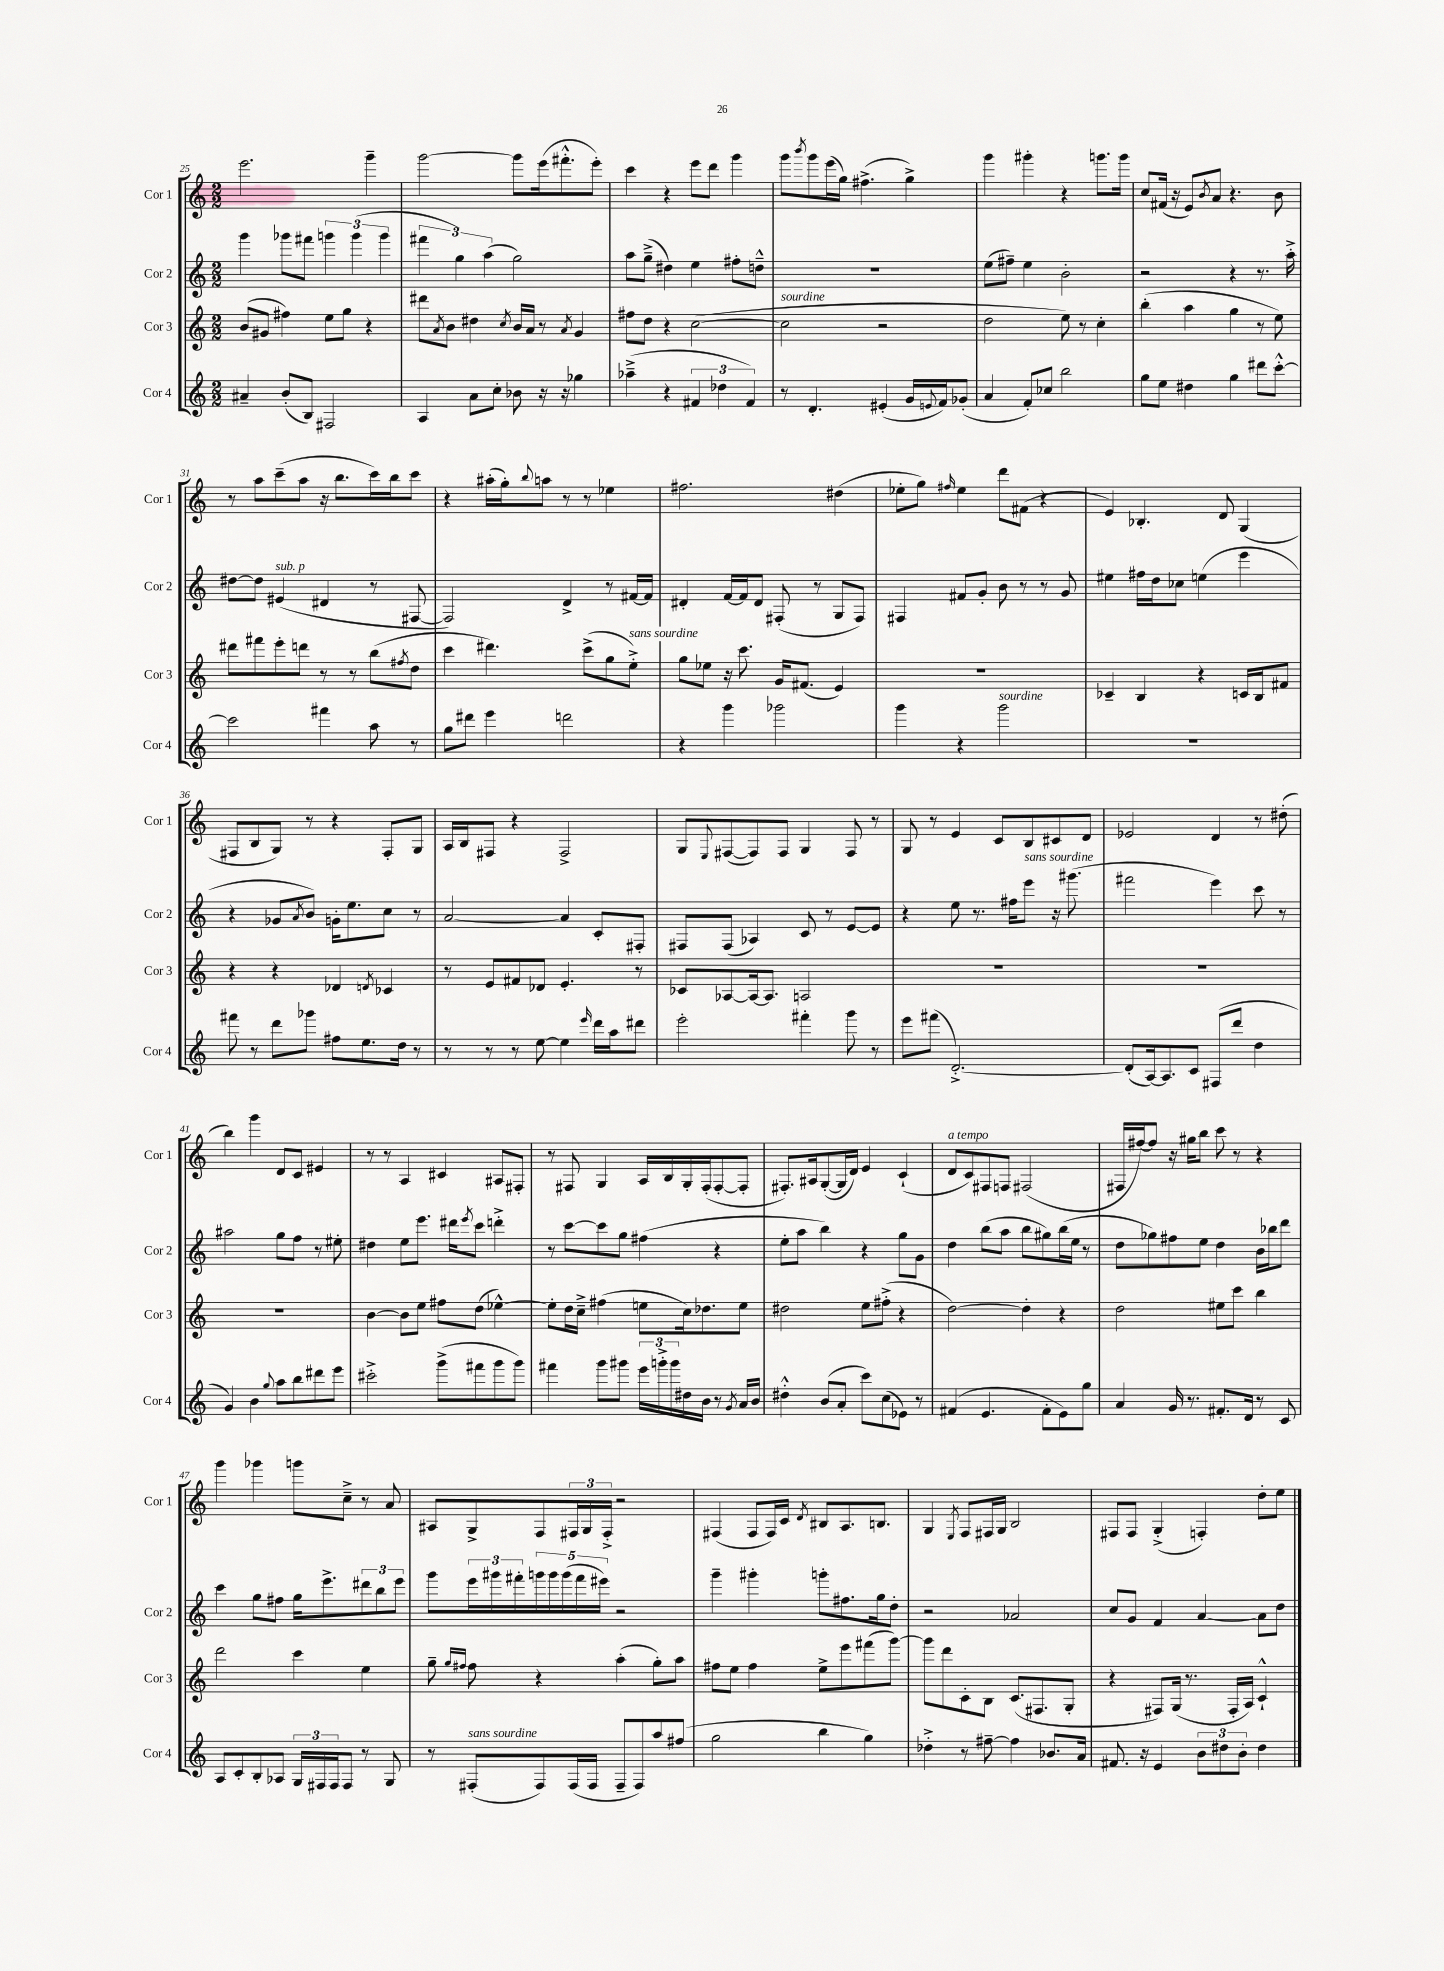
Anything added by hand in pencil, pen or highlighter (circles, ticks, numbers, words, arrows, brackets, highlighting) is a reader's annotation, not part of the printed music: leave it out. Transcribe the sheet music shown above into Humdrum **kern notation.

**kern	**kern	**kern	**kern
*staff4	*staff3	*staff2	*staff1
*clefG2	*clefG2	*clefG2	*clefG2
*k[]	*k[]	*k[]	*k[]
*M2/2	*M2/2	*M2/2	*M2/2
4a#~	(8b	4ggg	2.eee
.	8g#	.	.
(8b'	4ff#)	8ggg-	.
8B)	.	8fff#	.
2F#	8ee	6ggg	.
.	8gg	.	.
.	.	(6ggg	.
.	4r	.	4ggg~
.	.	6ggg	.
=	=	=	=
4A	8ddd#	6fff#	[2ggg
.	8qa	.	.
.	8b	.	.
.	.	6gg)	.
8a	4dd#	.	.
.	.	(6aa	.
8cc'	.	.	.
.	8qcc	.	.
8b-	16b	2gg)	8ggg]
.	16a	.	.
16r	8r	.	(16eee
16r	.	.	8.fff#'^^
.	8qa	.	.
4gg-	4g	.	.
.	.	.	8eee')
=	=	=	=
(4aa-~^	8ff#	8aa	4ccc
.	8dd	(8gg~^	.
4r	4r	4dd#)	4r
6f#	([2cc	4ee	8eee
.	.	.	8ddd
6dd-	.	.	.
.	.	8ff#'	4ggg
6f#)	.	.	.
.	.	8dd~^^	.
=	=	=	=
8r	2cc]	1r	8ggg
.	.	.	8qbbb
4.d'	.	.	8ggg
.	.	.	(16eee
.	.	.	16gg)
.	.	.	(4.ff#^
(4e#'	2r	.	.
16g	.	.	4gg^)
8qqe	.	.	.
16f)	.	.	.
(8g-'	.	.	.
=	=	=	=
4a	2dd	(8ee	4ggg
.	.	8ff#~)	.
8f')	.	4ee	4ggg#'
8cc-	.	.	.
2bb	8ee)	2b'	4r
.	8r	.	.
.	4cc'	.	8.ggg
.	.	.	16ggg
=	=	=	=
8gg	(4bb'	2r	8cc
8ee	.	.	(16f#
.	.	.	16r
4dd#	4aa	.	8e)
.	.	.	8qb
.	.	.	8a
4gg	4gg	4r	4.r
8ddd#	8r	8.r	.
[8ccc'^^	8ee)	.	8b
.	.	16aa'^	.
=	=	=	=
2ccc]	8ddd#	[8dd#	8r
.	8fff#	8dd#]	8aa
.	8eee'	(4e#	(8ccc~
.	8ddd	.	8aa
4fff#	8r	4d#	16r
.	.	.	8.bb
.	8r	.	.
8aa	(8bb	8r	16ccc)
.	.	.	16bb
.	8qff#	.	.
8r	8dd	[8F#	8ccc
=	=	=	=
8gg	4ccc	2F#])	4r
8ddd#	.	.	.
4eee	4.ddd#)	.	(16aa#'
.	.	.	16gg')
.	.	.	8qqbb
.	.	.	8aa
2ddd	.	4d^	8r
.	(8ccc^	.	8r
.	8gg	8r	4ee-
.	8ee'^)	[16f#	.
.	.	16f#]	.
=	=	=	=
4r	8gg	4d#'	2.ff#
.	8ee-	.	.
4ggg	16r	[16f	.
.	8.ccc	16f]	.
.	.	8d#	.
2ggg-	16g	(8F#'	.
.	(8.f#	.	.
.	.	8r	.
.	4e)	8G	(4dd#
.	.	8F#)	.
=	=	=	=
4ggg	1r	4F#	8ee-'
.	.	.	8gg)
.	.	.	16qqff#
4r	.	8f#	4ee-
.	.	8g'	.
2ggg	.	8b	8ddd
.	.	8r	(8f#
.	.	8r	4r
.	.	8g	.
=	=	=	=
1r	4c-~	4ee#	4e)
.	4B	16ff#	4.B-'
.	.	16dd	.
.	.	8cc-	.
.	4r	(4ee	.
.	.	.	8d
.	16c	4eee	(4G
.	16B	.	.
.	8f#	.	.
=	=	=	=
8fff#	4r	4r	8F#
8r	.	.	8B
8ddd	4r	8g-	8G)
.	.	8qa	.
8ggg-	.	8b)	8r
8ff#	4d-	16g'	4r
.	.	8.ee	.
8.ee	.	.	.
.	8qd	.	.
.	4c-	8cc	8F#'
16dd	.	.	.
8r	.	8r	8G
=	=	=	=
8r	8r	[2a	16A
.	.	.	16B
8r	8e	.	8F#
8r	8f#	.	4r
[8ee	8d-	.	.
4ee]	4.e'	4a]	2F#^
16qqeee	.	.	.
16ddd	.	8c'	.
16aa	.	.	.
8ddd#	8r	8F#'	.
=	=	=	=
2eee'	8c-	8F#	8G
.	.	.	8qqE
.	[8A-	(8F#	([8F#
.	16A-_	4A-)	8F#])
.	8.A-]	.	.
.	.	.	8F#
4fff#'	2A	8c	4G
.	.	8r	.
8ggg	.	[8e	8F#
8r	.	8e]	8r
=	=	=	=
8eee	1r	4r	8G
(8fff#	.	.	8r
[2.d'^)	.	8ee	4e
.	.	8.r	.
.	.	.	8c
.	.	16ff#	.
.	.	8eee	8B
.	.	16r	8c#
.	.	(8.ggg#	.
.	.	.	8d
=	=	=	=
(8d']	1r	2fff#	2e-
[16A)	.	.	.
8.A]	.	.	.
8c	.	.	.
(8F#	.	4eee)	4d
8ddd	.	.	.
4dd	.	8ccc	8r
.	.	8r	(8dd#'
=	=	=	=
4g)	1r	2aa#	4bb)
4b	.	.	4ggg
8qqgg	.	.	.
8aa	.	8gg	8d
8bb	.	8ff	8c
8ddd#	.	8r	4e#
8eee	.	8ee#'	.
=	=	=	=
2ccc#'^	[4b	4dd#	8r
.	.	.	8r
.	8b]	8ee	4A
.	8ee	8.eee	.
(8ggg^	8ff#	.	4c#
.	.	16ddd#	.
.	.	8qeee	.
8fff#	(8dd	8ccc	.
8ggg	[4ee-^^)	4ddd'^	8A#
8ggg)	.	.	8F#'
=	=	=	=
4fff#	8ee-']	8r	8r
.	16dd	[8ccc	8F#
.	16cc~^	.	.
8ggg	(4ff#	8ccc]	4G
8ggg#	.	8gg	.
24eee	8ee	(4ff#	16A
24ggg'^	.	.	.
.	.	.	16B
24ggg	.	.	.
16dd#	16cc)	.	16G'
16b	8.dd-	.	(16F#'
8r	.	4r	[8F#'
8qg	.	.	.
16a	8ee	.	8F#']
16b	.	.	.
=	=	=	=
4dd#'^^	2dd#	8ee'	8.F#')
.	.	8aa	.
.	.	.	16A#
(8b	.	4bb)	([8G'
8a'	.	.	16G]
.	.	.	16d)
8ccc)	8ee	4r	4e
(8cc	(8ff#'^	.	.
8e-)	4r	8gg	(4c`
8r	.	8g	.
=	=	=	=
(4f#	[2dd)	4dd	8d
.	.	.	8c)
4.e	.	(8bb	8F#
.	.	8aa	8F
.	4dd']	8bb	(2F#
8f#'	.	8gg#)	.
8e)	4r	(16bb	.
.	.	16ee	.
8gg	.	8r	.
=	=	=	=
4a	2dd	8dd	16F#
.	.	.	[16ff#)
.	.	8gg-)	8ff#]
16g	.	8ff#	16r
8.r	.	.	16gg#
.	.	8ee	8bb
8.f#'	8ee#	4dd	8ccc
.	8ccc	.	8r
16d	.	.	.
8r	4bb	16b	4r
.	.	16bb-	.
8c	.	8ddd	.
=	=	=	=
8A	2ddd	4ccc	4ggg
8c'	.	.	.
8B'	.	8gg	4ggg-
8A-	.	8ff#	.
24G	4ccc	16gg	8ggg
24F#	.	.	.
.	.	8.eee^	.
24F#	.	.	.
8F#	.	.	8cc~^
8r	4ee	12ddd#	8r
.	.	12bb	.
8G	.	.	8a
.	.	12eee	.
=	=	=	=
8r	8gg~	8ggg	8A#
.	16qqgg	.	.
.	16qqff#	.	.
(8F#'	8ff#	24eee	8G^
.	.	24ggg#	.
.	.	24fff#'	.
8F#)	4r	20ggg	8F
.	.	20ggg	.
.	.	(20ggg	.
(16F#	.	.	24F#
.	.	20fff#	.
.	.	.	24G
16F#	.	.	.
.	.	20eee#)	.
.	.	.	24F#'^
8F#~	(4aa'	2r	2r
8F#)	.	.	.
8aa	8gg')	.	.
(8ff#	8aa	.	.
=	=	=	=
2gg	8ff#	4ggg~	(4F#
.	8ee	.	.
.	4ff#	4ggg#'	8F#
.	.	.	16F#)
.	.	.	16c
.	.	.	8qd
4bb	8ee^	8ggg'	8B#
.	8eee	8.ff#	8.A
4gg)	(8fff#	.	.
.	.	16gg	8.B
.	[8ggg)	8dd'	.
=	=	=	=
4dd-'^	8ggg]	2r	4G
.	8ddd	.	.
.	.	.	8qE
8r	8c'	.	8F
[8ff#~	8B	.	16F#
.	.	.	16G
4ff#]	(8.c	2a-	2B
.	8.F#	.	.
8.b-	.	.	.
.	8G'	.	.
16a	.	.	.
=	=	=	=
8.f#	4r	8cc	8F#
.	.	8g	8F#
16r	.	.	.
4e	8F#)	4f	(4G'^
.	(16G	.	.
.	8.r	.	.
12b	.	[4a	4F')
12dd#	.	.	.
.	16F#'	.	.
12b'	.	.	.
.	16A)	.	.
4dd#	4c`^^	8a]	8dd'
.	.	8dd	8ee
==	==	==	==
*-	*-	*-	*-
